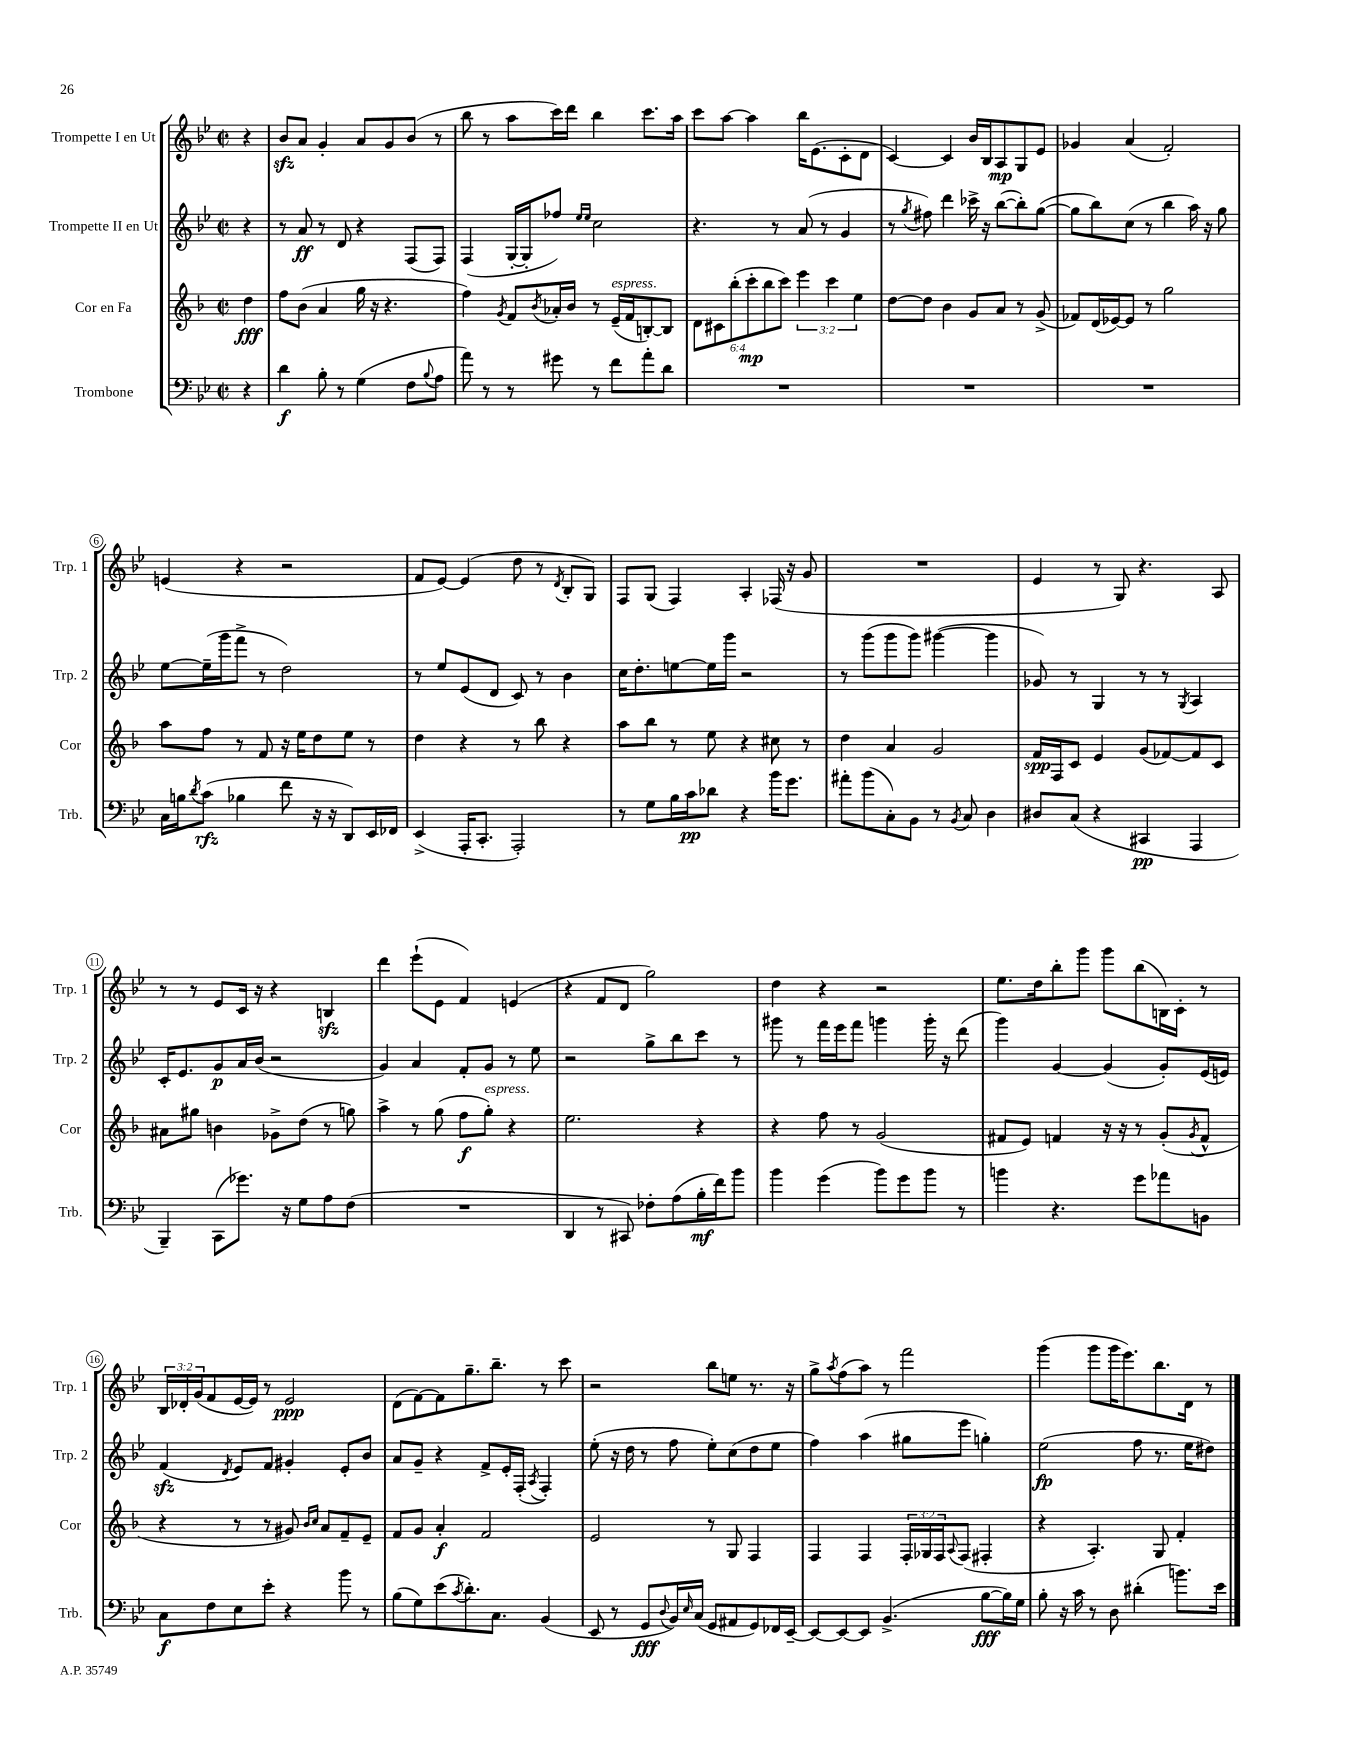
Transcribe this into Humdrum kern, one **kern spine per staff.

**kern	**kern	**kern	**kern
*staff4	*staff3	*staff2	*staff1
*clefF4	*clefG2	*clefG2	*clefG2
*k[b-e-]	*k[b-]	*k[b-e-]	*k[b-e-]
*M2/2	*M2/2	*M2/2	*M2/2
*met(c|)	*met(c|)	*met(c|)	*met(c|)
4r	4dd	4r	4r
=	=	=	=
4d	8ff	8r	8b-
.	(8b-	8a	8a
8B-'	4a	8r	4g'
8r	.	8d	.
(4G	16gg	4r	8a
.	16r	.	.
.	4.r	.	8g
8F	.	(8F	(8b-
8qqB-	.	.	.
8A	.	8F)	8r
=	=	=	=
8a)	4ff)	(4F	8bb-
8r	.	.	8r
.	8qg	.	.
8r	8f	[16G'	8aa
.	.	16G']	.
.	8qb-	.	.
8g#	16a-'	8ff-)	16ccc)
.	16b-	.	16ddd
.	.	16qqee-	.
.	.	16qqee-	.
8r	8r	2cc	4bb-
8f	(16e~	.	.
.	16f	.	.
8a'	[8B')	.	8.ccc
8d	8B]	.	.
.	.	.	16aa
=	=	=	=
1r	12d	4.r	8ccc
.	12c#	.	.
.	.	.	[8aa
.	(12bb-'	.	.
.	12ccc'	.	4aa]
.	12bb-	.	.
.	.	8r	.
.	12ccc)	.	.
.	6eee	(8a	16bb-
.	.	.	(8.e-
.	.	8r	.
.	6ccc	.	.
.	.	4g	8c'
.	6ee	.	.
.	.	.	8d
=	=	=	=
1r	[8dd	8r	[4c)
.	.	8qgg	.
.	8dd]	8ff#)	.
.	4b-	4ddd	4c]
.	8g	16ccc-^	16b-
.	.	16r	16B-
.	8a	([8bb-	8A
.	8r	8bb-'])	8G
.	(8g^	([8gg	8e-
=	=	=	=
1r	8f-)	8gg]	4g-
.	(16d	8bb-)	.
.	[16e-)	.	.
.	8e-]	(8cc	(4a
.	8r	8r	.
.	2gg	4bb-	2f')
.	.	16aa)	.
.	.	16r	.
.	.	8gg	.
=	=	=	=
16C	8aa	[8ee-	(4e
16B	.	.	.
8qd	.	.	.
(8c	8ff	(16ee-~]	.
.	.	16ggg	.
4B-	8r	8fff^	4r
.	8f	8r	.
8f	16r	2dd)	2r
.	16ee	.	.
16r	8dd	.	.
16r	.	.	.
8DD)	8ee	.	.
16EE-	8r	.	.
16FF-	.	.	.
=	=	=	=
(4EE-^	4dd	8r	8f
.	.	8ee-	[8e-)
16AAA'	4r	(8e-	(4e-]
8.CC'	.	.	.
.	.	8d	.
2AAA')	8r	8c)	8dd
.	8bb-	8r	8r
.	.	.	8qd
.	4r	4b-	8B-'
.	.	.	8G)
=	=	=	=
8r	8aa	16cc	8F
.	.	8.dd'	.
8G	8bb-	.	(8G
16B-	8r	[8ee	4F)
16c	.	.	.
8d-	8ee	16ee]	.
.	.	16ggg	.
4r	4r	2r	4A'
16b-	8cc#	.	(16F-
8.g	.	.	16r
.	8r	.	8g
=	=	=	=
8a#'	4dd	8r	1r
(8b-	.	(8ggg	.
8C')	4a	8ggg	.
8BB-	.	8ggg)	.
8r	2g	([4ggg#	.
8qBB-	.	.	.
8C	.	.	.
4D	.	4ggg#]	.
=	=	=	=
8D#	16f	8g-)	4e-
.	16F	.	.
(8C	8c	8r	.
4r	4e	4G	8r
.	.	.	8G)
4CC#	(8g	8r	4.r
.	[8f-)	8r	.
.	.	8qG	.
4AAA	8f-]	4A	.
.	8c	.	8A
=	=	=	=
4BBB-~)	8a#	16c'	8r
.	.	8.e-	.
.	8gg#	.	8r
(8CC	4b	8g	8e-
8.g-)	.	16a	16c
.	.	(16b-	16r
.	8g-^	2r	4r
16r	.	.	.
8G	(8dd	.	.
8A	8r	.	4B
(8F	8gg)	.	.
=	=	=	=
1r	4aa^	4g)	4ddd
.	8r	4a	(8eee-`
.	(8gg	.	8e-
.	8ff	8f'	4f)
.	8gg')	8g	.
.	4r	8r	(4e
.	.	8ee-	.
=	=	=	=
4DD	2.ee	2r	4r
8r	.	.	8f
8CC#)	.	.	8d
8F-'	.	8gg^	2gg)
(8A	.	8bb-	.
16B-'	4r	8ccc	.
16f)	.	.	.
8b-	.	8r	.
=	=	=	=
4b-	4r	8ggg#	4dd
.	.	8r	.
(4g	8ff	16fff	4r
.	.	16eee-	.
.	8r	8fff	.
8b-)	(2g	4ggg	2r
8g	.	.	.
8b-	.	16ggg'	.
.	.	16r	.
8r	.	(8ddd	.
=	=	=	=
4b	8f#	4ggg)	8.ee-
.	8e)	.	.
.	.	.	16dd
4.r	4f	[4g	8bb-'
.	.	.	8ggg
.	16r	(4g]	8ggg
.	16r	.	.
8g	8r	.	(8bb-
8a-	(8g'	8g')	16B)
.	.	.	16c'
.	8qg	.	.
8BB	8f^^	(16e-	8r
.	.	16e)	.
=	=	=	=
8C	4r	(4f	24B-
.	.	.	24d-'
.	.	.	(24g
8F	.	.	8f
.	.	8qd	.
8E-	8r	8e-)	[16e-
.	.	.	16e-])
8e-'	8r	8f	8r
4r	8g#)	4g#'	2e-
.	16qqb-	.	.
.	16qqcc	.	.
.	8a	.	.
8b-	8f~	8e-'	.
8r	8e~	8b-	.
=	=	=	=
(8B-	8f	8a	(8d
8G)	8g	8g~	[8f)
(8e-	4a'	4r	8f]
8qc	.	.	.
8.d')	.	.	8.gg~
.	2f	8f^	.
8.C	.	.	8.bb-~
.	.	16e-'	.
.	.	(16F'	.
.	.	8qA	.
(4BB-	.	4F')	8r
.	.	.	8ccc
=	=	=	=
8EE-	2e	(8ee-'	2r
8r	.	16r	.
.	.	16dd	.
8GG	.	8r	.
8qqD	.	.	.
16BB-)	.	8ff	.
16qqE-	.	.	.
(16C	.	.	.
8GG	8r	8ee-')	8bb-
8AA#	8G	(8cc	8ee
8GG)	4F	8dd	8.r
16FF-	.	8ee-	.
[16EE-~	.	.	16r
=	=	=	=
8EE-_	4F	4ff)	8gg^
.	.	.	8qaa
8EE-_	.	.	(8ff
8EE-]	4F	(4aa	8aa)
(4.BB-^	.	.	8r
.	24F'	8gg#	2fff
.	24G-	.	.
.	24F	.	.
.	8qqA	.	.
.	(8F	8eee-	.
[8B-	4F#'	4gg')	.
16B-])	.	.	.
16G	.	.	.
=	=	=	=
8B-'	4r	(2ee-	(4ggg
16r	.	.	.
16c	.	.	.
8r	4.A')	.	8ggg
8D	.	.	16ggg
.	.	.	8.eee-)
(4d#'	.	8ff	.
.	8G	8.r	8.bb-
8.b)	4f'	.	.
.	.	16ee-	16d
.	.	8dd#)	8r
16e-	.	.	.
==	==	==	==
*-	*-	*-	*-
